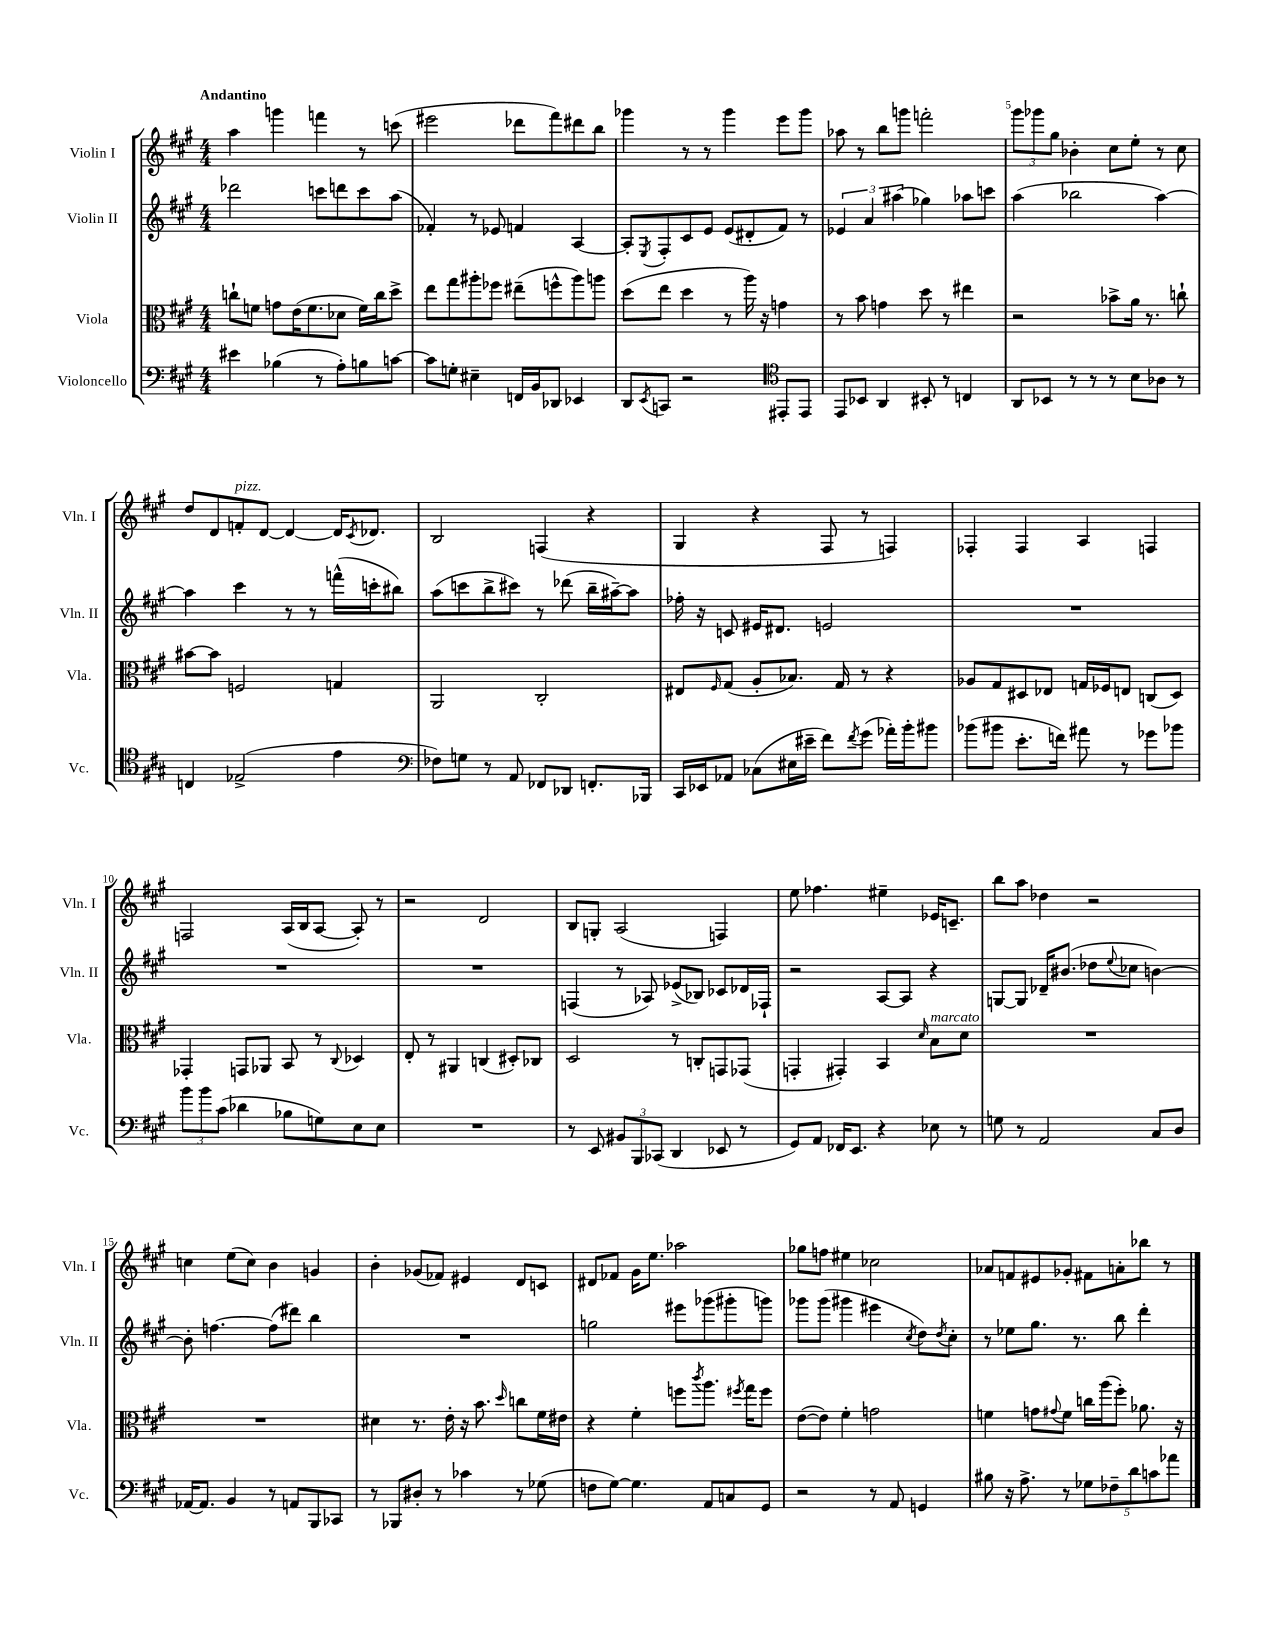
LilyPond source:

<<
\new StaffGroup <<
\new Staff = "s0" \with { instrumentName = "Violin I" shortInstrumentName = "Vln. I" } {
    \clef treble \key a \major \numericTimeSignature \time 4/4 \tempo "Andantino"
    a''4 g'''4 f'''4 r8 c'''8( |
    eis'''2 des'''8 fis'''8) dis'''8 b''8 |
    ges'''4 r8 r8 ges'''4 e'''8 ges'''8 |
    aes''8 r8 b''8 g'''8 f'''2-. |
    \tuplet 3/2 { gis'''8 ges'''8 gis''8 } bes'4-. cis''8 e''8-. r8 cis''8 |
    d''8 d'8 f'8-.^\markup { \italic "pizz." } d'8~ d'4~ d'16 \acciaccatura { cis'8 } des'8. |
    b2 f4( r4 |
    gis4 r4 fis8 r8 f4) |
    fes4-. fes4 a4 f4 |
    f2 a16( b16 a8~ a8-.) r8 |
    r2 d'2 |
    b8 g8-. a2( f4) |
    e''8 fes''4. eis''4-- ees'16 c'8.-- |
    b''8 a''8 des''4 r2 |
    c''4 e''8( c''8) b'4 g'4 |
    b'4-. ges'8( fes'8) eis'4 d'8 c'8 |
    dis'8 fes'8 gis'16 e''8. aes''2 |
    ges''8 f''8 eis''4 ces''2 |
    aes'8 f'8 eis'8 ges'8-. fis'8 a'8-. bes''8 r8 \bar "|." |
}
\new Staff = "s1" \with { instrumentName = "Violin II" shortInstrumentName = "Vln. II" } {
    \clef treble \key a \major \numericTimeSignature \time 4/4
    des'''2 c'''8 d'''8 c'''8 a''8( |
    fes'4-.) r8 ees'8 f'4 a4~ |
    a8-. \acciaccatura { e8 } fis8-. cis'8 e'8 e'8( dis'8-. fis'8) r8 |
    \tuplet 3/2 { ees'4 a'4 ais''4( } ges''4) aes''8 c'''8 |
    a''4( bes''2 a''4~) |
    a''4 cis'''4 r8 r8 f'''16-^( c'''16-. bis''8) |
    a''8( c'''8 b''8-> cis'''8) r8 des'''8( b''16-- ais''16~--) ais''8 |
    fes''16-. r16 c'8 eis'16 dis'8. e'2 |
    R1 |
    R1 |
    R1 |
    f4( r8 aes8) ees'8->( bes8) ces'8 des'16 fes16-! |
    r2 a8~ a8 r4 |
    g8~ g8 des'16-- bis'8.( des''8 \appoggiatura { e''8 } ces''8 b'4~) |
    b'8-. f''4.~ f''8( dis'''8) b''4 |
    R1 |
    g''2 eis'''8 ges'''8( gis'''8-. g'''8) |
    ges'''8 ges'''8( gis'''4 eis'''4 \acciaccatura { cis''8 } d''8) \acciaccatura { d''8 } cis''8-. |
    r8 ees''8 gis''8. r8. b''8 d'''4-. \bar "|." |
}
\new Staff = "s2" \with { instrumentName = "Viola" shortInstrumentName = "Vla." } {
    \clef alto \key a \major \numericTimeSignature \time 4/4
    c''8-! f'8 g'8 e'16( f'8. des'8 f'16) c''16 d''8-> |
    e''8 gis''8 ais''8-. fes''8 eis''8--( f''8-^ ais''8) a''8 |
    d''8( e''8 d''4 r8 a''16) r16 g'4 |
    r8 b'8 g'4 d''8 r8 eis''4 |
    r2 bes'8-> a'16 r8. c''8-! |
    bis'8~ bis'8 f2 g4 |
    a,2 cis2-. |
    eis8 \grace { fis16 } gis8( a8-. bes8.) gis16 r8 r4 |
    aes8 gis8 dis8 ees8 g16 fes16 e8 c8( dis8) |
    ges,4-. g,8 aes,8 b,8 r8 \appoggiatura { cis8 } des4 |
    e8-. r8 ais,4 c4( dis8-.) ces8 |
    d2 r8 c8-. g,8 ges,8( |
    g,4-. gis,4-.) b,4 \grace { d'16 } b8^\markup { \italic "marcato" } d'8 |
    R1 |
    R1 |
    dis'4 r8. e'16-. r16 b'8. \grace { d''16 } c''8 fis'16 eis'16 |
    r4 fis'4-. f''8 \acciaccatura { cis'''8 } a''8. \acciaccatura { fis''8 } gis''16 fis''8 |
    e'8~( e'8) fis'4-. g'2 |
    f'4 g'8 \appoggiatura { gis'8 } f'8 c''16 a''16( fis''8-.) aes'8. r16 \bar "|." |
}
\new Staff = "s3" \with { instrumentName = "Violoncello" shortInstrumentName = "Vc." } {
    \clef bass \key a \major \numericTimeSignature \time 4/4
    eis'4 bes4( r8 a8-.) b8 c'8~ |
    c'8 g8-. eis4-- f,16 b,16 des,8 ees,4 |
    d,8 \acciaccatura { e,8 } c,8 r2 \clef tenor eis,8-. eis,8 |
    e,8 bes,8 a,4 bis,8-. r8 c4 |
    a,8 bes,8 r8 r8 r8 b8 aes8 r8 |
    c4 ees2->( e'4 |
    \clef bass fes8) g8 r8 a,8 fes,8 des,8 f,8.-. bes,,16 |
    cis,16 ees,16 aes,8 ces8( eis16 eis'16-- fis'8) \acciaccatura { fis'8 } gis'8( aes'16-.) b'16-. bis'8 |
    bes'8( bis'8 e'8.-. f'16) ais'8 r8 ges'8 bes'8 |
    \tuplet 3/2 { b'8 b'8 cis'8( } des'4 bes8 g8) e8 e8 |
    R1 |
    r8 e,8 \tuplet 3/2 { bis,8 b,,8 ces,8( } d,4 ees,8 r8 |
    gis,8) a,8 fes,16 e,8. r4 ees8 r8 |
    g8 r8 a,2 cis8 d8 |
    aes,16~ aes,8. b,4 r8 a,8 b,,8 ces,8 |
    r8 bes,,8 dis8-. r8 ces'4 r8 ges8( |
    f8 gis8~) gis4. a,8 c8 gis,8 |
    r2 r8 a,8 g,4 |
    bis8 r16 a8.-> r8 \tuplet 5/4 { ges8 fes8-- d'8 c'8 aes'8 } \bar "|." |
}
>>
>>
\layout { \context { \Score \override BarNumber.break-visibility = ##(#f #t #t) barNumberVisibility = #(every-nth-bar-number-visible 5) } }
